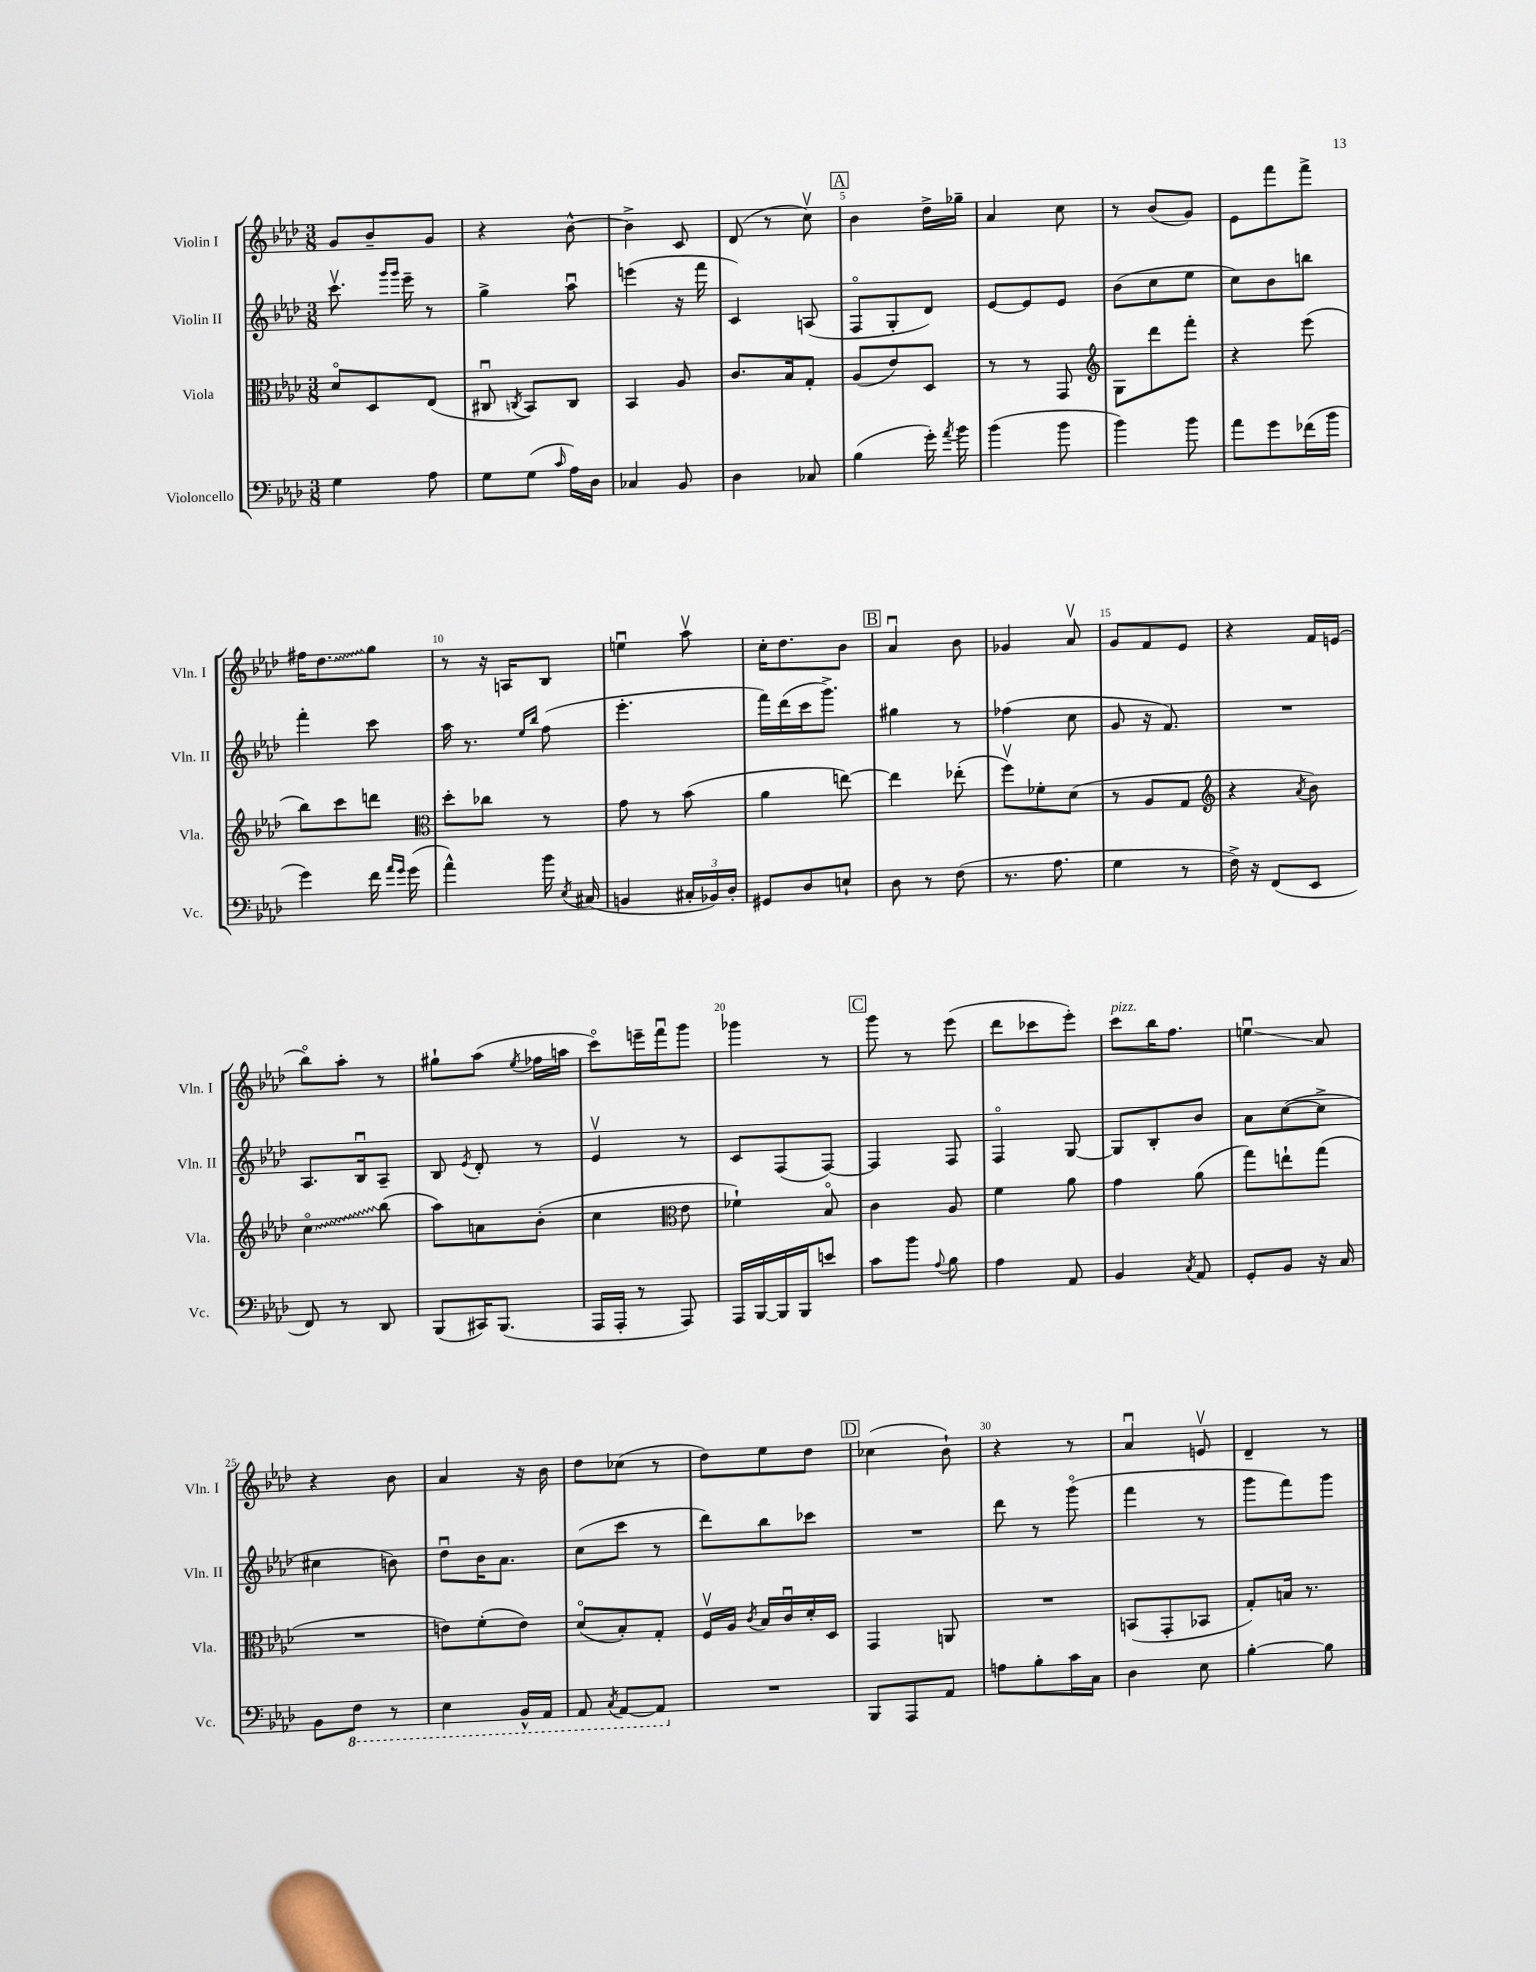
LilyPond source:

<<
\new StaffGroup <<
\new Staff = "s0" \with { instrumentName = "Violin I" shortInstrumentName = "Vln. I" } {
    \clef treble \key aes \major \numericTimeSignature \time 3/8
    \autoBeamOff g'8[ bes'8-- g'8] |
    r4 bes'8~-^ |
    bes'4-> c'8 |
    des'8( r8 c''8\upbow) |
    \mark \markup { \box "A" } bes'4 des''16[-> ges''16]-- |
    aes'4 c''8 |
    r8 bes'8[( g'8]) |
    ees'8[ f'''8 f'''8]-> |
    fis''16[ \once \override Glissando.style = #'zigzag des''8.\glissando g''8] |
    r8 r16 a16[ bes8] |
    e''4\downbow aes''8\upbow |
    c''16[-. des''8. bes'8] |
    \mark \markup { \box "B" } aes'4\downbow bes'8 |
    ges'4 aes'8\upbow |
    g'8[ f'8 ees'8] |
    r4 f'16[ e'16]( |
    bes''8[\flageolet) aes''8]-. r8 |
    gis''8[-! aes''8]( \acciaccatura { ees''8 } fes''16[ a''16] |
    c'''8[\flageolet) e'''16-- f'''16\downbow g'''8] |
    ges'''4 r8 |
    \mark \markup { \box "C" } g'''8 r8 ees'''8( |
    des'''8[ ces'''8 ees'''8]-.) |
    c'''8[^\markup { \italic "pizz." } bes''16 f''8.] |
    e''4\downbow\glissando aes'8 |
    r4 bes'8 |
    aes'4 r16 bes'16 |
    des''8[ ces''8]( r8 |
    des''8[) ees''8 des''8] |
    \mark \markup { \box "D" } ces''4( bes'8-!) |
    r4 r8 |
    aes'4\downbow e'8\upbow |
    des'4-- r8 \bar "|." |
}
\new Staff = "s1" \with { instrumentName = "Violin II" shortInstrumentName = "Vln. II" } {
    \clef treble \key aes \major \numericTimeSignature \time 3/8
    \autoBeamOff c'''8.\upbow \grace { g'''16[ g'''16] } ees'''16-- r8 |
    g''4-> aes''8\downbow |
    e'''4( r16 f'''16 |
    c'4) a8( |
    \mark \markup { \box "A" } f8[\flageolet g8-. des'8]) |
    ees'8[~ ees'8 ees'8] |
    bes'8[( c''8 ees''8] |
    c''8[) bes'8 b''8] |
    f'''4-. c'''8 |
    aes''16 r8. \grace { ees''16[ bes''16] } f''8( |
    ees'''4.-. |
    f'''16[) des'''16( c'''16 g'''8.]->) |
    \mark \markup { \box "B" } gis''4 r8 |
    fes''4( c''8 |
    g'8 r16 f'8.) |
    R4. |
    aes8.[ bes16\downbow aes8]-- |
    bes8 \acciaccatura { ees'8 } des'8-. r8 |
    ees'4\upbow r8 |
    c'8[ f8( f8]~) |
    \mark \markup { \box "C" } f4 f8 |
    f4\flageolet g8~ |
    g8[ bes8-. bes'8] |
    aes'8[ c''8~( c''8]-> |
    cis''4 b'8) |
    des''8[\downbow bes'16 aes'8.] |
    c''8[( c'''8] r8 |
    des'''8[) bes''8 ces'''8] |
    \mark \markup { \box "D" } R4. |
    des'''8 r8 g'''8\flageolet( |
    f'''4 r8 |
    g'''8[ f'''8) g'''8] \bar "|." |
}
\new Staff = "s2" \with { instrumentName = "Viola" shortInstrumentName = "Vla." } {
    \clef alto \key aes \major \numericTimeSignature \time 3/8
    \autoBeamOff des'8[\flageolet des8 ees8]( |
    cis8\downbow \acciaccatura { c8 } bes,8[) c8] |
    bes,4 aes8 |
    c'8.[ bes16 g8]-. |
    \mark \markup { \box "A" } aes8[( ees'8) des8] |
    r8 r8 g,8 |
    \clef treble g8[ des'''8 f'''8]-. |
    r4 ees'''8( |
    bes''8[) c'''8 d'''8] |
    \clef alto des''8[-. ces''8] r8 |
    g'8 r8 bes'8( |
    aes'4 e''8~) |
    \mark \markup { \box "B" } e''4 ees''8-.( |
    f''8[\upbow) fes'8-. des'8]( |
    r8 aes8[ g8] |
    \clef treble r4 \acciaccatura { aes'8 } bes'8) |
    \once \override Glissando.style = #'zigzag c''4\flageolet\glissando bes''8( |
    aes''8[) a'8 bes'8]-.( |
    c''4 \clef alto ees'8 |
    fes'4-!) bes8\flageolet |
    \mark \markup { \box "C" } c'4 aes8 |
    f'4 aes'8 |
    g'4 aes'8( |
    g''8[) e''8-! g''8]( |
    R4. |
    e'8[) f'8-.( e'8]) |
    des'8[\flageolet( bes8-.) g8]-. |
    f16[\upbow aes16] \acciaccatura { c'8 } bes16[ c'16\downbow des'16-. des16] |
    \mark \markup { \box "D" } g,4 a,8 |
    R4. |
    b,8[( g,8-. bes,8] |
    g8[-.) b16] r8. \bar "|." |
}
\new Staff = "s3" \with { instrumentName = "Violoncello" shortInstrumentName = "Vc." } {
    \clef bass \key aes \major \numericTimeSignature \time 3/8
    \autoBeamOff g4 aes8 |
    g8[ g8]( \grace { c'16 } aes16[) des16] |
    ces4 bes,8 |
    des4 ces8 |
    \mark \markup { \box "A" } bes4( g'16-.) \acciaccatura { aes'8 } bes'16 |
    bes'4( bes'8 |
    bes'4) bes'8 |
    aes'8[ g'8 fes'16( bes'16] |
    g'4) f'16 \grace { aes'16[ g'16] } g'16( |
    aes'4-^) bes'16 \acciaccatura { ees8 } cis16( |
    b,4 \tuplet 3/2 { cis16[-. bes,16) des16]-. } |
    gis,8[ des8 e8]-! |
    \mark \markup { \box "B" } des8 r8 f8( |
    r8. aes8. |
    g4 r8 |
    f16->) r16 f,8[( ees,8] |
    f,8) r8 des,8 |
    bes,,8[( cis,16) bes,,8.]( |
    aes,,16[ aes,,16]-. r8 aes,,8) |
    aes,,16[ bes,,16~ bes,,16 bes,,16 e'8] |
    \mark \markup { \box "C" } c'8[ bes'8] \appoggiatura { aes8 } bes8 |
    aes4 aes,8 |
    bes,4 \acciaccatura { c8 } aes,8 |
    g,8[-. bes,8] r16 c16 |
    bes,8[ \ottava #-1 f,8] r8 |
    ees,4 bes,,16[-^ aes,,16] |
    aes,,8 \acciaccatura { c,8 } aes,,8[~ aes,,8] \ottava #0 |
    R4. |
    \mark \markup { \box "D" } bes,,8[ aes,,8 aes,8] |
    a8[ bes8-. c'16 c16] |
    des4 ees8 |
    bes4~-. bes8 \bar "|." |
}
>>
>>
\layout { \context { \Score \override BarNumber.break-visibility = ##(#f #t #t) barNumberVisibility = #(every-nth-bar-number-visible 5) } }
